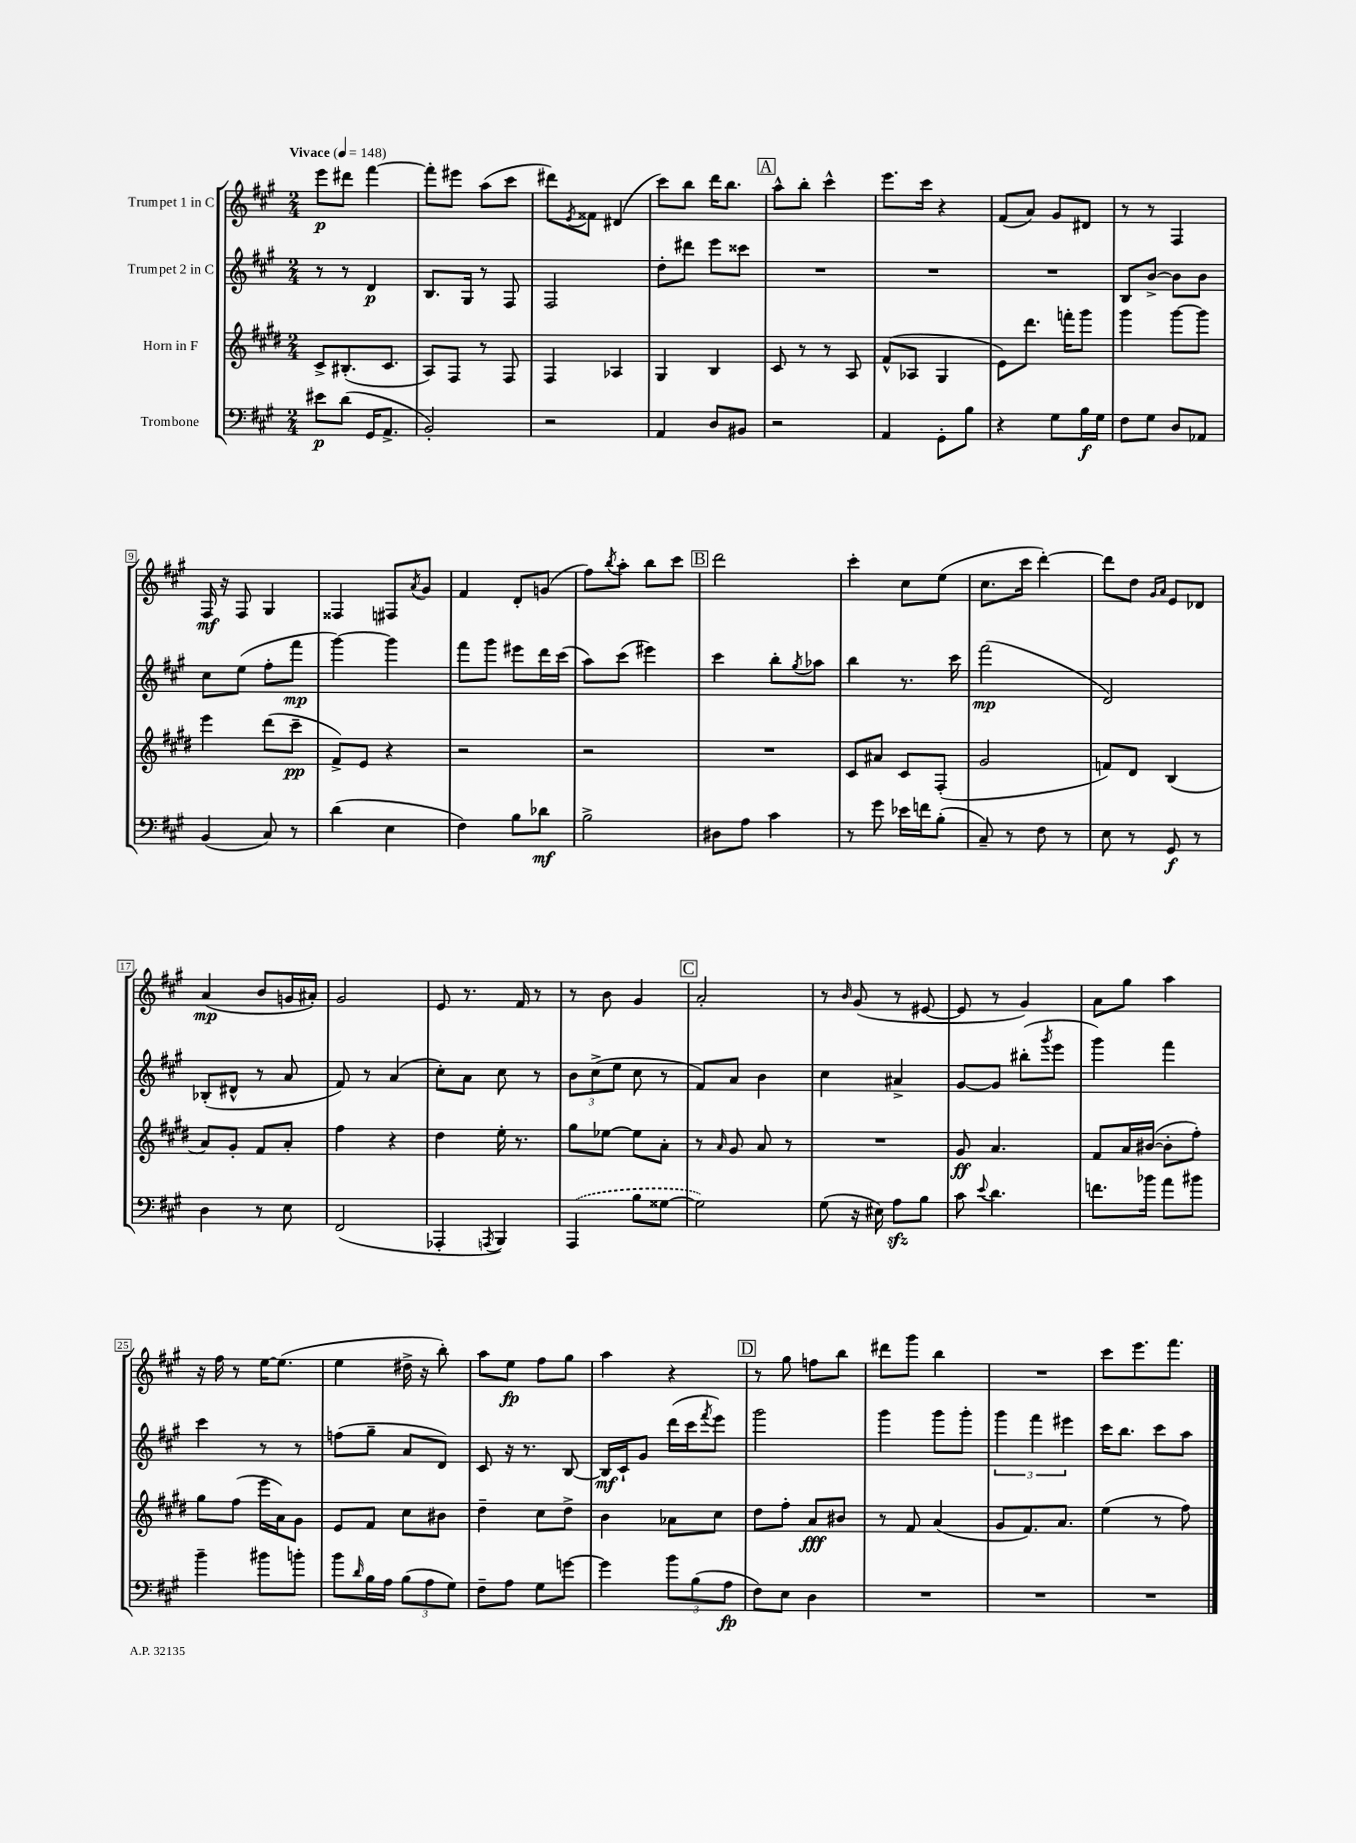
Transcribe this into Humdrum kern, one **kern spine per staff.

**kern	**kern	**kern	**kern
*staff4	*staff3	*staff2	*staff1
*clefF4	*clefG2	*clefG2	*clefG2
*k[f#c#g#]	*k[f#c#g#d#]	*k[f#c#g#]	*k[f#c#g#]
*M2/4	*M2/4	*M2/4	*M2/4
*MM148	*MM148	*MM148	*MM148
8e#	8c#^	8r	8eee
(8d	(8.B#'	8r	8ddd#
16GG#	.	4d	[4fff#
8.AA^	8.c#	.	.
=	=	=	=
2BB')	8A)	8.B	8fff#']
.	8F#	.	8eee#
.	.	16G#	.
.	8r	8r	(8aa
.	8F#	8F#	8ccc#
=	=	=	=
2r	4F#	2F#	8ddd#)
.	.	.	8qe
.	.	.	8f##
.	4A-	.	(4d#
=	=	=	=
4AA	4G#	8dd'	8ccc#)
.	.	8ddd#	8bb
8D	4B	8eee	16ddd
.	.	.	8.bb
8BB#	.	8ccc##	.
=	=	=	=
2r	8c#	2r	8aa^^
.	8r	.	8bb'
.	8r	.	4ccc#^^
.	8A	.	.
=	=	=	=
4AA	(8f#^^	2r	8.eee
.	8A-	.	.
.	.	.	16ccc#
8GG#'	4G#	.	4r
8B	.	.	.
=	=	=	=
4r	8e)	2r	(8f#
.	8.ddd#	.	8a)
8G#	.	.	8g#
.	16fff'	.	.
16B	8ggg#	.	8d#
16G#	.	.	.
=	=	=	=
8F#	4ggg#	8B	8r
8G#	.	[8b^	8r
8D	[8ggg#	8b]	4F#
8AA-	8ggg#]	8b	.
=	=	=	=
(4BB	4eee	8cc#	16F#
.	.	.	16r
.	.	(8ee	8F#
8C#)	(8ddd#	8ff#'	4G#
8r	8ccc#~	8fff#	.
=	=	=	=
(4d	8f#^)	[4ggg#)	4F##
.	8e	.	.
4E	4r	4ggg#]	8F#
.	.	.	8qa
.	.	.	8g#
=	=	=	=
4F#)	2r	8fff#	4f#
.	.	8ggg#	.
8B	.	8eee#	8d'
8d-	.	16ddd	(8g
.	.	(16ccc#	.
=	=	=	=
2B^	2r	8aa)	8ff#)
.	.	.	8qbb
.	.	(8ccc#	8aa'
.	.	4eee#)	8bb
.	.	.	8ccc#
=	=	=	=
8D#	2r	4ccc#	2ddd
8A	.	.	.
4c#	.	8bb'	.
.	.	8qgg#	.
.	.	8aa-	.
=	=	=	=
8r	8c#	4bb	4ccc#'
8g#	8a#	.	.
16e-	8c#	8.r	8cc#
16f	.	.	.
(8B'	(8F#'	.	(8ee
.	.	16ccc#	.
=	=	=	=
8C#~)	2g#	(2fff#	8.cc#
8r	.	.	.
.	.	.	16ccc#
8F#	.	.	[4ddd')
8r	.	.	.
=	=	=	=
8E	8f)	2d)	8ddd]
8r	8d#	.	8dd
.	.	.	16qqg#
.	.	.	16qqa
8GG#	(4B	.	8e
8r	.	.	8d-
=	=	=	=
4D	8a)	(8B-'	(4a
.	8g#'	8d#^^	.
8r	8f#	8r	8b
8E	8a'	8a	16g
.	.	.	16a#')
=	=	=	=
(2FF#	4ff#	8f#)	2g#
.	.	8r	.
.	4r	(4a	.
=	=	=	=
4AAA-'	4dd#	8cc#')	8e
.	.	8a	8.r
8qAAA	.	.	.
4BBB)	16ee'	8cc#	.
.	8.r	.	16f#
.	.	8r	8r
=	=	=	=
(4AAA	8gg#	12b	8r
.	.	(12cc#^	.
.	[8ee-	.	8b
.	.	12ee	.
8B	8ee-]	8cc#	4g#
[8G##	8a'	8r	.
=	=	=	=
2G##])	8r	8f#)	2a'
.	16qqa	.	.
.	8g#	8a	.
.	8a	4b	.
.	8r	.	.
=	=	=	=
(8G#	2r	4cc#	8r
.	.	.	16qqb
16r	.	.	(8g#
16E#)	.	.	.
8A	.	4a#^	8r
8B	.	.	[8e#
=	=	=	=
8c#	8g#	[8g#	8e#]
8qqe	.	.	.
4.d	4.a	8g#]	8r
.	.	(8bb#'	4g#)
.	.	8qggg#	.
.	.	8eee	.
=	=	=	=
8.f	8f#	4ggg#)	8a
.	16a	.	8gg#
16b-	([16b#	.	.
8a	8b#']	4fff#	4aa
8b#	8ff#')	.	.
=	=	=	=
4b~	8gg#	4ccc#	16r
.	.	.	16ff#
.	(8ff#	.	8r
8b#	16eee	8r	[16ee
.	16a)	.	(8.ee]
8b'	8g#	8r	.
=	=	=	=
8b	8e	(8ff	4ee
16qqd	.	.	.
16B	8f#	8gg#~	.
16A	.	.	.
(12B	8cc#	8a	16dd#^
.	.	.	16r
12A	.	.	.
.	8b#	8d)	8bb')
12G#)	.	.	.
=	=	=	=
8F#~	4dd#~	8c#	8aa
8A	.	16r	8ee
.	.	8.r	.
8G#	8cc#	.	8ff#
[8g	8dd#^	[8B	8gg#
=	=	=	=
4g]	4b	16B]	4aa
.	.	16c#`	.
.	.	8g#	.
12b	8a-	(16ddd	4r
.	.	16ccc#	.
(12B	.	.	.
.	.	8qfff#	.
.	8cc#	8eee)	.
12A	.	.	.
=	=	=	=
8F#)	8dd#	2ggg#	8r
8E	8ff#'	.	8gg#
4D	8a	.	8ff
.	8b#	.	8bb
=	=	=	=
2r	8r	4ggg#	8ddd#
.	8f#	.	8ggg#
.	(4a	8ggg#	4bb
.	.	8ggg#'	.
=	=	=	=
2r	8g#	6ggg#	2r
.	8.f#)	.	.
.	.	6fff#	.
.	8.a	.	.
.	.	6eee#	.
=	=	=	=
2r	(4ee	16ccc#	8ccc#
.	.	8.bb	.
.	.	.	8.eee
.	8r	8ccc#	.
.	.	.	8.fff#
.	8ff#)	8aa	.
==	==	==	==
*-	*-	*-	*-
